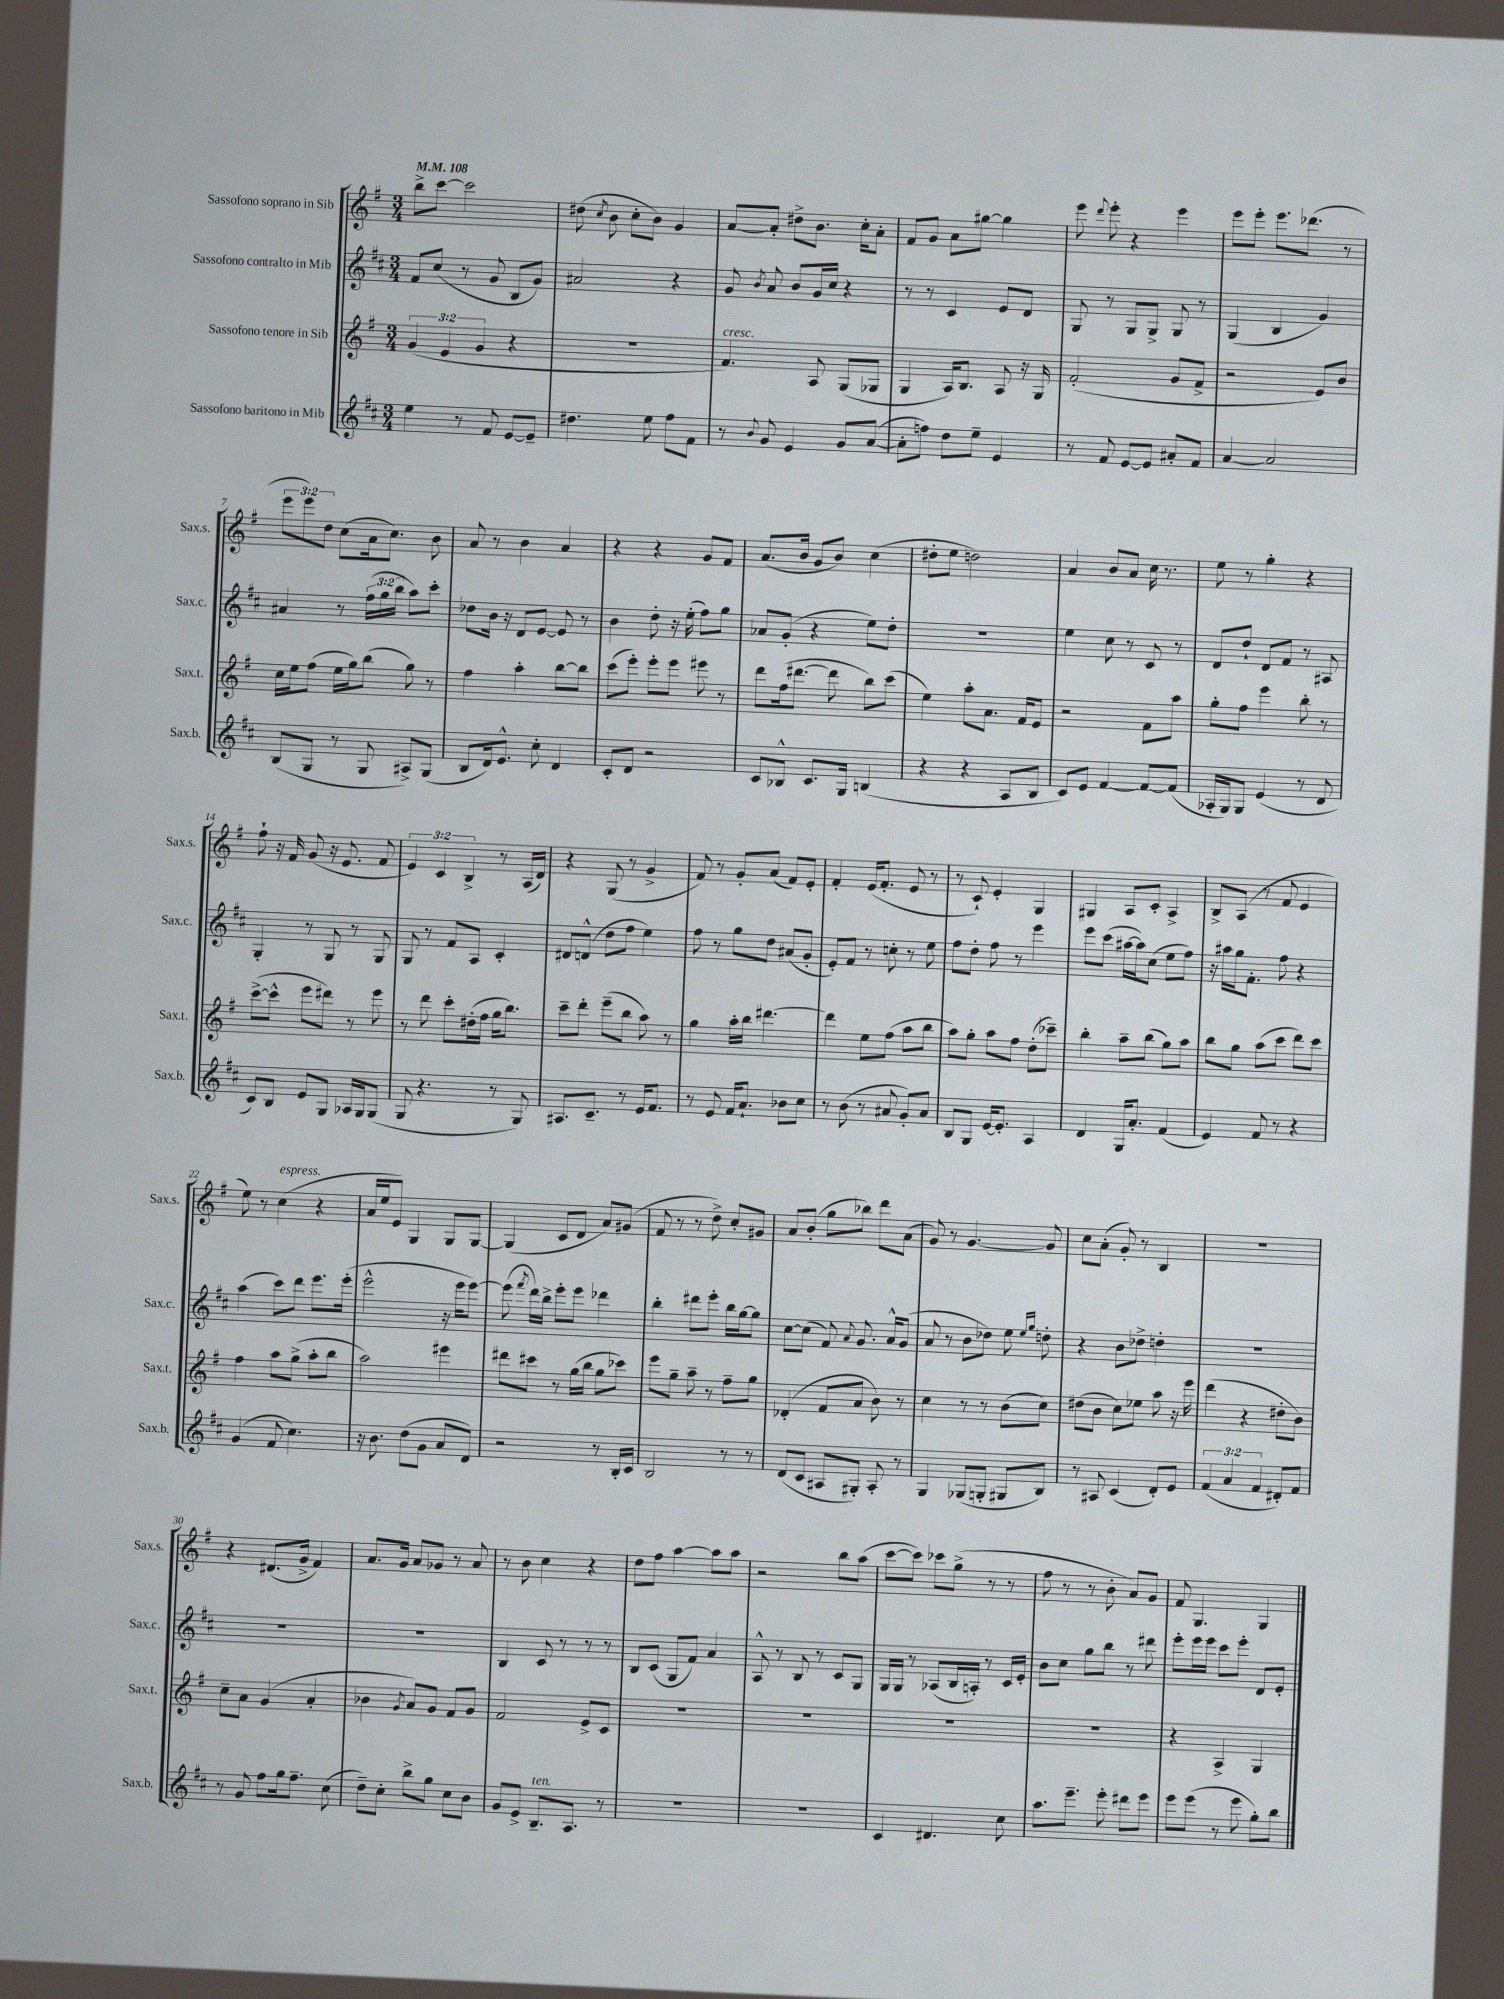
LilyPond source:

<<
\new StaffGroup <<
\new Staff = "s0" \with { instrumentName = "Sassofono soprano in Sib" shortInstrumentName = "Sax.s." } {
    \clef treble \key g \major \numericTimeSignature \time 3/4 \override Staff.TupletNumber.text = #tuplet-number::calc-fraction-text \tempo 4 = 108
    \autoBeamOff b''8[-> c'''8]~ c'''2 |
    dis''8( \acciaccatura { c''8 } b'8 c''8[-. b'8]) g'4 |
    a'8[~ a'8]-. dis''8[-> b'8.] c''16[-. a'8]-. |
    fis'8[ g'8] a'8[ gis''8]~ gis''4 |
    e'''8 \appoggiatura { d'''8 } e'''8-. r4 e'''4 |
    e'''8[ e'''8]-. e'''8.[ des'''8.]( r8 |
    \tuplet 3/2 { e'''8[ e'''8) d''8] } c''8[( a'16 c''8.]) b'8 |
    a'8 r8 b'4 a'4 |
    r4 r4 g'8[ fis'8] |
    a'8.[( b'16] g'8[ b'8]) c''4( |
    dis''8[-. e''8] d''2) |
    a'4 b'8[ a'8] c''16 r8. |
    e''8 r8 g''4-. r4 |
    fis''8-! r16 fis'16 g'8( r16 e'8. fis'8 |
    \tuplet 3/2 { e'4) c'4 b4-> } r8 a16[( d'16]) |
    r4 g8( r8 g'4-> |
    fis'8) r8 g'8[-. a'8]( fis'8[) e'8]-. |
    fis'4-. e'16[( fis'8.]-. e'8 r8 |
    r8 c'8-!) e'4-. g4 |
    gis4 a8[ c'8]-. a4-> |
    b8[-> a8]( r8 fis'8 e'4 |
    e''8) r8 c''4^\markup { \italic "espress." }( r4 |
    a'16[ e''16 e'8]) g4 g8[ g8]~ |
    g4( c'8[ d'8] a'8[) gis'8]( |
    fis'8 r8 r8 d''8->) c''8[-. gis'8] |
    a'8[ b'8]-.( g''8[ bes''8]) d'''8[ a'8]( |
    g'8) r8 g'4.~ g'8 |
    c''8[ a'8]-.( g'8-.) r8 b4 |
    R2. |
    r4 dis'8.[( g'16]-> fis'4) |
    a'8.[ g'16] a'8[ ges'8] r8 a'8 |
    r8 b'8 c''4 r4 |
    d''8[ fis''8] a''4~ a''8[ a''8] |
    r2 b''8[ a''8]( |
    c'''8[~ c'''8]) ces'''8[ g''8]->( r8 r8 |
    fis''8 r8 r8 b'8-. a'8[) g'8] |
    fis'8 g4. g4 \bar "|." |
}
\new Staff = "s1" \with { instrumentName = "Sassofono contralto in Mib" shortInstrumentName = "Sax.c." } {
    \clef treble \key d \major \numericTimeSignature \time 3/4 \override Staff.TupletNumber.text = #tuplet-number::calc-fraction-text
    \autoBeamOff fis'8[ cis''8]( r8 g'8 b8[ g'8]) |
    ais'2 r4 |
    g'8 \acciaccatura { b'8 } a'8 b'8[ g'16 cis''16] r4 |
    r8 r8 cis'4 e'8[ d'8] |
    g8 r8 g8[ g8]-> g8 r8 |
    g4( b4 g'4) |
    ais'4 r8 \tuplet 3/2 { fis''16[( g''16 b''16] } a''8[) cis'''8]-. |
    des''8[ b'16] r16 d'8[ e'8]~ e'8 r8 |
    b'4 d''8-. r16 e''16-.( fis''8[) g''8] |
    aes'8[ g'8]-.( r4 e''8[) d''8]-. |
    R2. |
    e''4 cis''8 r8 cis'8 r8 |
    d'8[ d''8]-! d'8[ fis'8] r8 ais8 |
    g4-. r8 g8 r8 g8 |
    g8 r8 fis'8[ a8] cis'4-. |
    dis'8[ d'8]-^( d''8[ fis''8] e''4) |
    fis''8 r8 g''8[ d''8] ais'8[( g'8]-. |
    e'8[-.) fis'8] r8 c''8-. r8 e''8 |
    fis''8[ d''8]-. fis''8 r8 e'''4 |
    e'''8[ cis'''8]( ais''16[~ ais''16) cis''8]( e''8[ fis''8]) |
    r16 ais''16[ g''16 fis'8.]-. fis''8 r4 |
    a''4( cis'''8[) d'''8] e'''8.[ e'''16]-.( |
    e'''2-^ r16 e'''16[ e'''8]~) |
    e'''8( \acciaccatura { fis'''8 } d'''16[) b''16]-> e'''8[-. e'''8] des'''4 |
    b''4-. dis'''8[ e'''8]-. b''16[ g''16~ g''8] |
    cis''8[~ cis''8]( fis'8) \appoggiatura { a'8 } g'8. a'16[-^ g'8]( |
    a'8 r8 b'8[ des''8]) e''8 \grace { e''16[ g''16] } d''8-. |
    r4 b'8[ des''8]-> d''4-. |
    R2. |
    R2. |
    R2. |
    b4 cis'8 r8 r8 r8 |
    b8[ cis'8]( g8[ fis'8]) a'4 |
    a8-^ r8 b8 r8 cis'8[ g8] |
    g16[ g16] r8 aes8[( b16 a16]-.) r8 cis'16[ e'16]-. |
    b'8[ cis''8] g''8[ b''8] r8 dis'''8 |
    e'''8[-. e'''16 e'''16] cis'''8[ e'''8]-. d'8[ e'8]-. \bar "|." |
}
\new Staff = "s2" \with { instrumentName = "Sassofono tenore in Sib" shortInstrumentName = "Sax.t." } {
    \clef treble \key g \major \numericTimeSignature \time 3/4 \override Staff.TupletNumber.text = #tuplet-number::calc-fraction-text
    \autoBeamOff \tuplet 3/2 { g'4( e'4 g'4 } r4 |
    R2. |
    fis'4.^\markup { \italic "cresc." }) a8 g8[( ges8] |
    g4 a16[) b8.] a8 r16 g16 |
    fis'2-.( g'8[ fis'8]-> |
    r2 e'8[) b'8] |
    c''16[ e''16 fis''8]( e''16[ g''16) b''8]( g''8) r8 |
    fis''4 a''4-. b''8[~ b''8] |
    c'''8[( e'''8]-.) e'''8[-. e'''8] eis'''8 r8 |
    d'''8[ fis''16( dis'''8.]~ dis'''8 b''8[) c'''8]( |
    e''4) a''8[-. a'8.] fis'16[ e'8] |
    r2 fis'8[ a''8] |
    g''8[-. fis''8] e'''4 b''8-. r8 |
    c'''8[~->( c'''8]-^ e'''8[ dis'''8]) r8 e'''8 |
    r8 d'''8 c'''8[-. dis''16-.( fis''16] g''16[ b''8.]) |
    c'''8[-- d'''8]-. e'''8[--( b''8] a''8) r8 |
    g''4 a''16[-. b''16] dis'''4.~ |
    dis'''4 e''8[ fis''8]( a''8[ b''8] |
    a''8[) g''8]-. a''8[ fis''8] d''8[-.( ces'''8]--) |
    b''4-. a''8[-- b''8]( g''8[) a''8] |
    b''8[ g''8] a''8[( c'''8] d'''8[) c'''8] |
    fis''4 a''8[ g''8]->( a''8[-. b''8] |
    a''2) eis'''4 |
    dis'''8[ cis'''8] r8 g''16[( b''16] g''8[ ces'''8]) |
    e'''8[ g''8]-- a''8-- r8 fis''8[-- g''8] |
    des'4-.( fis'8[ a'8] b'8) r8 |
    c''4 r8 r8 b'8[( c''8]) |
    dis''8[( b'8] c''8[) ees''8] a''8 r16 e'''16 |
    d'''4( r4 dis''8[-. b'8]) |
    c''8[-- a'8] g'4( a'4-. |
    bes'4 \acciaccatura { g'8 } a'8[) g'8] fis'8[ g'8] |
    fis'2 e'8[-> c'8] |
    R2. |
    R2. |
    R2. |
    R2. |
    r4 a4-> g4 \bar "|." |
}
\new Staff = "s3" \with { instrumentName = "Sassofono baritono in Mib" shortInstrumentName = "Sax.b." } {
    \clef treble \key d \major \numericTimeSignature \time 3/4 \override Staff.TupletNumber.text = #tuplet-number::calc-fraction-text
    \autoBeamOff e''4 r8 fis'8 e'8[~ e'8]-- |
    dis''4. e''8 fis''8[ fis'8] |
    r8 \appoggiatura { b'8 } g'8 e'4 g'8[ a'8]~( |
    a'8[-. f''8]) d''8[ e''8]-- e'4 |
    r8 fis'8 e'8[~ e'8] ais'8[-. fis'8] |
    a'4~ a'2 |
    b8[( g8] r8 g8 ais8[->) g8]( |
    b8[ d'16) e'8.]-^ cis''8-. d'4 |
    cis'8[-. d'8] r2 |
    cis'8[ bes8]-^ cis'8.[ g16] b4( |
    r4 r4 a8[ b8] |
    cis'8[) e'8] fis'4~ fis'8[~ fis'8]( |
    aes16[-. g16) g8] e'4( r8 d'8 |
    cis'8[) b8] e'8[ g8] aes16[ g16 g8]( |
    g8 r4. r8 g8) |
    ais8.[ cis'8.]-- r8 e'16[ fis'8.] |
    r8 e'8 fis'16[ a'8.]-! bes'8[ cis''8] |
    r8 b'8( r8 ais'8 g'8[-.) ais'8] |
    b8[ g8] e'16[~ e'8.]-. a4 |
    d'4 g16[ a'8.]-. fis'4( |
    e'4) fis'8 r8 r4 |
    g'4( fis'8 cis''4.) |
    r16 b'8. d''8[( g'8] a'8[ d'8]) |
    r2 r8 b16[-. cis'16] |
    b2 r8 r8 |
    d'8[( cis'8] ais8[ gis8]-.) ais8-. r8 |
    g4 ges8[( g8]-. gis8[ b8]) |
    r8 ais8 cis'4( d'8[-.) e'8] |
    \tuplet 3/2 { fis'4( a'4 fis'4 } dis'8[-.) fis'8] |
    r8 g'8 fis''8[ g''16 fis''8.]-- cis''8( |
    d''8[--) cis''8]-. b''8[-> g''8] cis''8[ b'8] |
    g'8[ e'8]-> b8.[--^\markup { \italic "ten." } a8.] r8 |
    R2. |
    R2. |
    cis'4 dis'4. cis''8 |
    a''8.[ e'''8.]-- e'''8-. dis'''8[ e'''8] |
    e'''8[ e'''8]( r8 e'''8 g''8[-.) b''8] \bar "|." |
}
>>
>>
